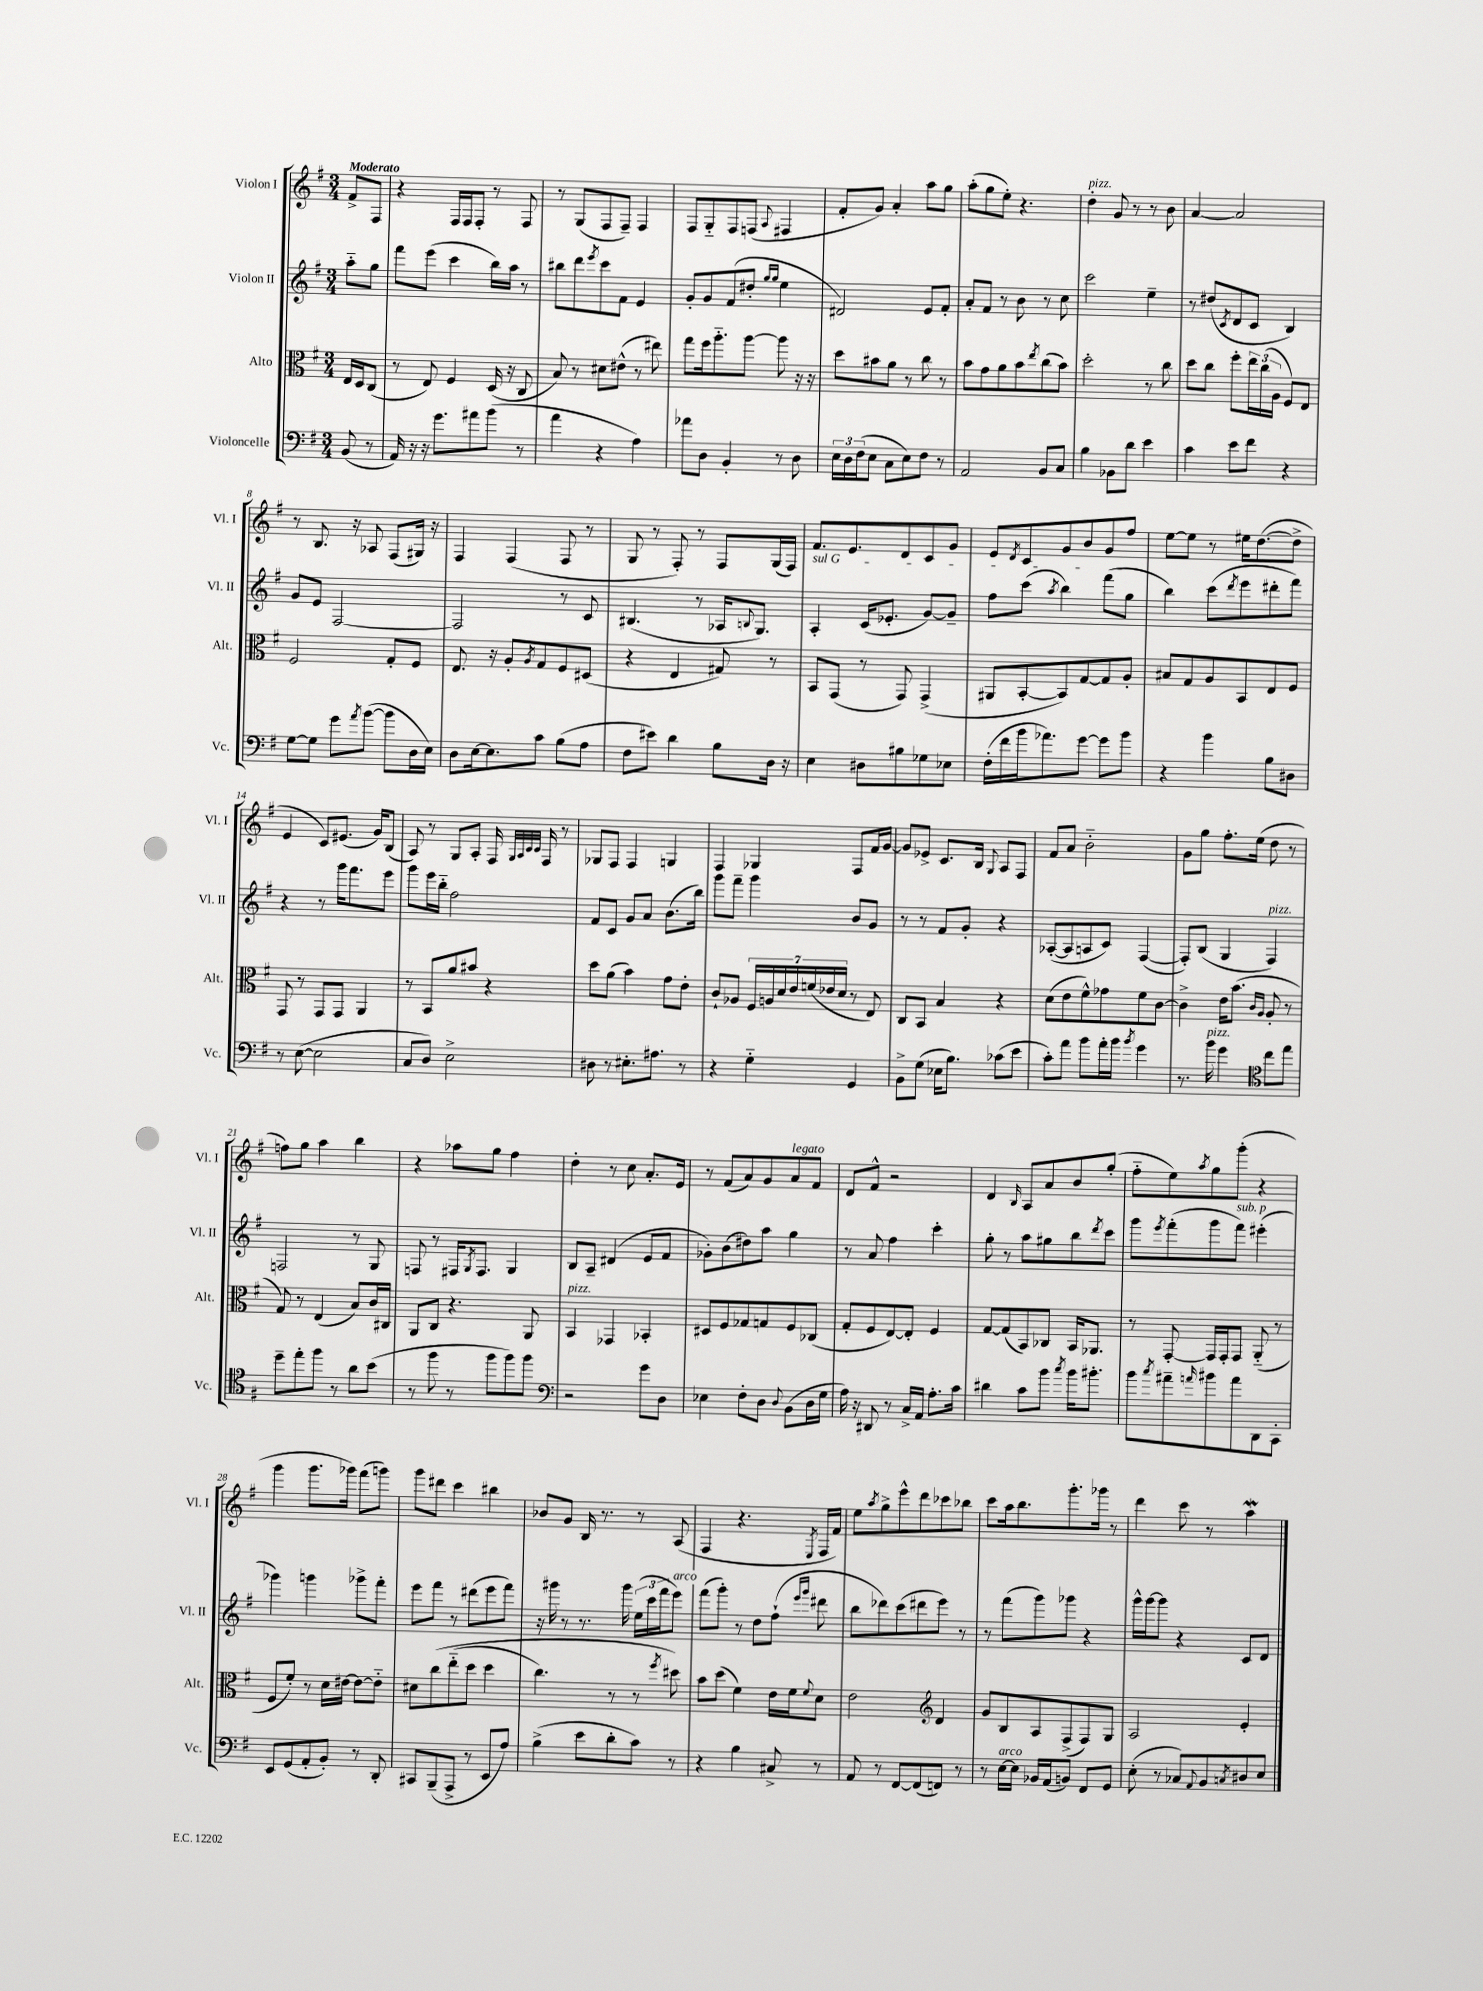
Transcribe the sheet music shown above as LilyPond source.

<<
\new StaffGroup <<
\new Staff = "s0" \with { instrumentName = "Violon I" shortInstrumentName = "Vl. I" } {
    \clef treble \key g \major \numericTimeSignature \time 3/4 \partial 4 \tempo "Moderato"
    fis'8-> fis8 |
    r4 fis16 fis16 fis8-. r8 fis8 |
    r8 g8( fis8 fis8--) fis4 |
    fis8 g8-_ fis8 f8( \appoggiatura { a8 } fis4 |
    fis'8-. g'8) a'4-. a''8 g''8 |
    a''8-.( g''8 e''8-.) r4. |
    d''4-.^\markup { \italic "pizz." } g'8 r8 r8 b'8 |
    a'4~ a'2 |
    r8 b8. r16 aes8 fis8( gis16) r16 |
    fis4 fis4( fis8 r8 |
    g8 r8 fis8-.) r8 fis8 g16( fis16) |
    fis'8. e'8. d'8 c'8 g'8 |
    e'8 \acciaccatura { d'8 } c'8 g'8 b'8 g'8 fis''8 |
    e''8~ e''8 r8 eis''16 d''8.~( d''8-> |
    e'4 c'8) eis'8.( g'16) b8( |
    a8) r8 g8 a8-. fis16 \grace { g32 a32 c'32 c'32 } fis16 r8 |
    ges8 fis8 fis4 g4 |
    fis4 ges4 fis8 fis'16 g'16~ |
    g'8 ees'8-> c'8. b16 \appoggiatura { g8 } a8 fis8 |
    fis'8 a'8 b'2-_ |
    g'8 g''8 fis''8.-. e''16( d''8 r8 |
    f''8) g''8 a''4 b''4 |
    r4 aes''8 g''8 fis''4 |
    d''4-. r8 c''8 a'8.-. e'16 |
    r8 fis'8( a'8) g'8 a'8^\markup { \italic "legato" } fis'8 |
    d'8 fis'8-^ r2 |
    d'4 \grace { b16 } a8 a'8 b'8 g''8-.( |
    fis''8-_ e''8) \acciaccatura { a''8 } g''8 g'''8-.( r4 |
    g'''4 g'''8. ges'''16) fis'''8( g'''8) |
    g'''8 dis'''8 c'''4 bis''4 |
    bes'8 g'8 b16 r8. r8 a8( |
    fis4 r4. \acciaccatura { e8 } fis16 fis'16) |
    e''8 \acciaccatura { a''8 } g''8-> e'''8-^ d'''8 ces'''8 bes''8 |
    c'''8 a''16 b''8. g'''8.-. ges'''16 r8 |
    d'''4 c'''8 r8 a''4\mordent \bar "|." |
}
\new Staff = "s1" \with { instrumentName = "Violon II" shortInstrumentName = "Vl. II" } {
    \clef treble \key g \major \numericTimeSignature \time 3/4 \partial 4
    a''8-_ g''8 |
    fis'''8 e'''8( c'''4 b''16) a''16 r8 |
    bis''8 d'''8 \acciaccatura { e'''8 } c'''8 fis'8 e'4 |
    g'8-. g'8 fis'8( dis''8-. \grace { g''16 g''16 } e''4 |
    dis'2) e'8 fis'8-. |
    a'8-. fis'8 r8 b'8 r8 c''8 |
    c'''2 e''4-- |
    r8 dis''8( \acciaccatura { c'8 } d'8 c'8 b4) |
    g'8 e'8 fis2~ |
    fis2 r8 c'8 |
    bis4.( r8 aes16 \appoggiatura { b8 } g8.) |
    \once \override TextSpanner.bound-details.left.text = \markup { \italic "sul G" } a4-.\startTextSpan c'16( ees'8.-. g'8~) g'8-- |
    fis''8 c'''8( \acciaccatura { a''8 } b''4) fis'''8( g''8\stopTextSpan |
    b''4) c'''8( \acciaccatura { d'''8 } e'''8 dis'''8-. fis'''8) |
    r4 r8 g'''16 fis'''8. e'''8 |
    g'''8 e'''16 b''16-_ fis''2 |
    fis'8 c'8 g'8 a'8 b'8.( b''16) |
    g'''8 fis'''8-- g'''4 b'8 g'8 |
    r8 r8 fis'8 g'8-. r4 |
    aes8~-.( aes8 a8 c'8) fis4~( |
    fis8-.) b8( g4 fis4^\markup { \italic "pizz." }) |
    f2 r8 g8 |
    f8 r8 fis16 \acciaccatura { g8 } fis8. g4 |
    b8 a8-- dis'4( e'8 fis'8 |
    ges'8-.) b'8( dis''8) a''8 g''4 |
    r8 a'8 fis''4 c'''4-. |
    g''8-. r8 a''8 gis''8 b''8 \acciaccatura { d'''8 } c'''8 |
    g'''8 \acciaccatura { e'''8 } fis'''8-.( g'''8 fis'''8^\markup { \italic "sub. p" }) eis'''4-.( |
    ges'''4) g'''4 ges'''8-> fis'''8-. |
    e'''8 fis'''8 r8 dis'''8( e'''8 fis'''8) |
    r16 gis'''16 r8 r8. gis'''16 \tuplet 3/2 { e''16( c'''16 fis'''16 } e'''8^\markup { \italic "arco" }) |
    fis'''8( g'''8-.) r8 d''8 fis''8-!( \grace { e'''16 g'''16 } dis'''8 |
    b''8 des'''8) c'''8( dis'''8 e'''8) r8 |
    r8 fis'''8( g'''8) ges'''8 r4 |
    g'''16-^ g'''16~ g'''8 r4 c'8 d'8 \bar "|." |
}
\new Staff = "s2" \with { instrumentName = "Alto" shortInstrumentName = "Alt." } {
    \clef alto \key g \major \numericTimeSignature \time 3/4 \partial 4
    e16 d16 c8( |
    r8 e8) fis4 d16( r16 c8 |
    b8) r8 dis'8 eis'8-^( r8 eis''8) |
    g''8 fis''16 a''8.-_ a''8~ a''8 r16 r16 |
    d''8 bis'8 a'8 r8 c''8 r8 |
    b'8 g'8 a'8 b'8 \acciaccatura { e''8 } c''8( b'8) |
    d''2-. r8 c''8 |
    d''8 c''8 fis''8-. \tuplet 3/2 { e''16 c''16( a16 } fis8) e8 |
    fis2 g8-. fis8 |
    e8. r16 a8-. \acciaccatura { a8 } g8 fis8 dis8( |
    r4 e4 gis8) r8 |
    b,8 g,8( r8 g,8) g,4->( |
    ais,8 b,8~-. b,8) g8~ g8 a8-. |
    bis8 g8 a8 b,8 e8 fis8 |
    g,8 r8 g,8 g,8 a,4 |
    r8 b,8 a'8 bis'8 r4 |
    d''8 a'8( b'4) g'8 e'8-. |
    c'8-! aes8 \tuplet 7/4 { fis16 a16 d'16 e'16 f'16( ees'16 d'16 } r8 e8) |
    c8 b,8 b4 r4 |
    d'8( e'8 fis'8-^) ges'8 fis'8 c'8~ |
    c'4-> e'16 b'8.( \grace { c'16 a16 } a8-. r8 |
    g8) r8 e4( b8) c'16 cis16 |
    a,8 c8 r4. a,8 |
    b,4^\markup { \italic "pizz." } ges,4 bes,4-. |
    dis8 fis8 ges8 g8 fis8 ces8( |
    g8-. fis8 e8~) e8-. fis4 |
    g8~ g8( b,8) ces8 b,16 aes,8. |
    r8 g,8~-. g,16 g,16-. g,8 a,8-_( r8 |
    fis8 fis'8-.) r8 d'16 eis'16~ eis'8~ eis'8-_ |
    dis'8 c''8\( e''8-_( d''8 d''4 |
    c''4.) r8 r8 \acciaccatura { fis''8 } dis''8\) |
    b'8 d''8( fis'4) e'16 fis'16 \appoggiatura { fis'8 } d'8 |
    e'2 \clef treble d'4 |
    g'8 b8 a8 fis8->( fis8) g8 |
    a2 e'4-. \bar "|." |
}
\new Staff = "s3" \with { instrumentName = "Violoncelle" shortInstrumentName = "Vc." } {
    \clef bass \key g \major \numericTimeSignature \time 3/4 \partial 4
    b,8( r8 |
    a,16) r16 r16 g'8. ais'8 b'8( r8 |
    a'4 r4 a4) |
    aes'8 d8 b,4-. r8 d8 |
    \tuplet 3/2 { e16 d16 fis16( } e8 c8 e8) fis8 r8 |
    a,2 b,8 c8 |
    b4 bes,8 d'8 e'4 |
    c'4 e'8 fis'8 r4 |
    g8~ g8 g'8 \acciaccatura { a'8 } b'8~( b'8 d16 e16) |
    d8 e16~ e8. c'8 b8( a8 |
    fis8 eis'8) d'4 b8 d16 r16 |
    e4 dis8 bis8 ges8 ees8 |
    fis16-.( fis'16 b'16 aes'8.) g'8~ g'8 b'8 |
    r4 b'4 b8 dis8 |
    r8 e8~( e2 |
    c8 d8) e2-> |
    dis8 r8 eis8.-. ais8. r8 |
    r4 g4-_ g,4 |
    b,8-> g8( ees16 b8.) ces'8( e'8 |
    c'8-.) a'8 b'8 a'16-. b'16 \acciaccatura { b'8 } g'4 |
    r8. b'16^\markup { \italic "pizz." } g'4 \clef tenor c''8 e''8 |
    d''8-- e''8-. fis''8 r8 a'8 b'8( |
    r8 fis''8 r8 fis''8 fis''8) fis''8 |
    \clef bass r2 g'8 d8 |
    ees4 fis8-. d8 \appoggiatura { d8 } b,8( d16 g16 |
    a16) r16 dis,8 r8 c16-> a,16 a8.-. c'16 |
    dis'4 c'8 b'8 \acciaccatura { c''8 } b'16 bis'8.-. |
    b'8 \acciaccatura { c''8 } ais'8-- \grace { a'16 } bis'8 a'8 d,8 c,8-. |
    e,8 g,8( a,8-. b,8-.) r8 d,8-. |
    cis,8 b,,8--( a,,8-> r8 e,8 a8) |
    b4->( e'8 d'8-. c'8) r8 |
    r4 b4 cis8-> r8 |
    a,8 r8 fis,8~ fis,8( f,8) r8 |
    r8 e16~^\markup { \italic "arco" } e16 bes,16 a,16( b,8) fis,8 g,8 |
    e8-.( r8 ces8) \appoggiatura { a,8 } b,8 \acciaccatura { c8 } dis8 e8 \bar "|." |
}
>>
>>
